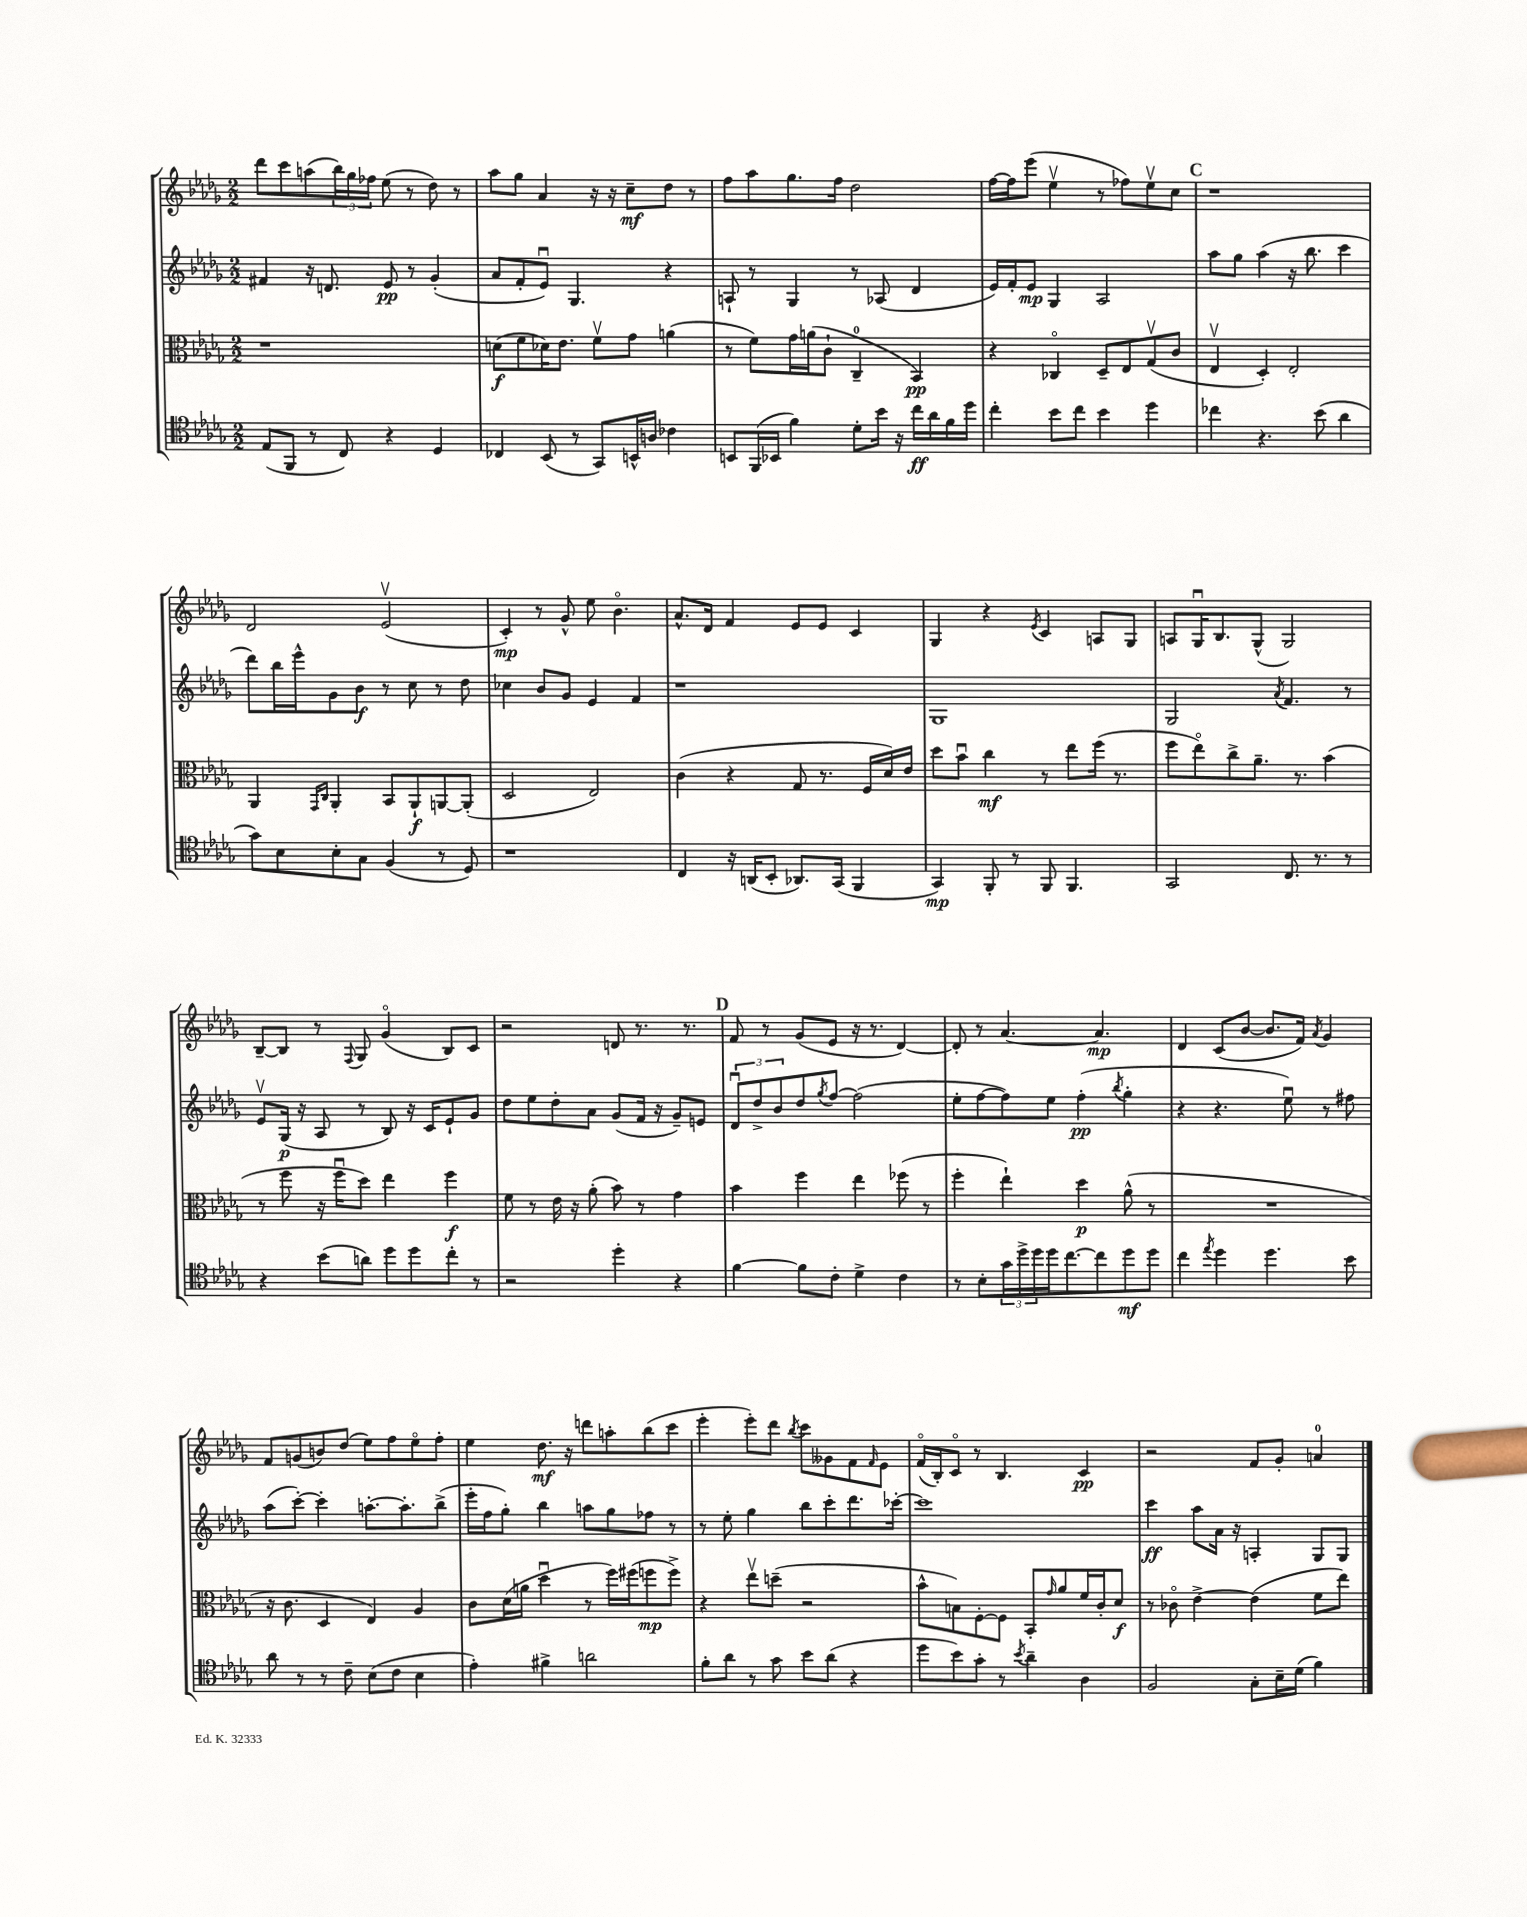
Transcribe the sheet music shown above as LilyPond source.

<<
\new StaffGroup <<
\new Staff = "s0" {
    \clef treble \key des \major \numericTimeSignature \time 2/2
    des'''8 c'''8 a''8( \tuplet 3/2 { bes''16) ges''16 fes''16 } ees''8( r8 des''8) r8 |
    aes''8 ges''8 aes'4 r16 r16 c''8--\mf des''8 r8 |
    f''8 aes''8 ges''8. f''16 des''2 |
    f''16~ f''16 ees'''8( ees''4\upbow r8 fes''8) ees''8\upbow c''8 |
    \mark \markup { \bold "C" } r1 |
    des'2 ees'2\upbow( |
    c'4-.\mp) r8 ges'8-^ ees''8 bes'4.\flageolet |
    aes'8.-^ des'16 f'4 ees'8 ees'8 c'4 |
    ges4 r4 \acciaccatura { ees'8 } c'4 a8 ges8 |
    a8 ges16\downbow bes8. ges8-^( ges2) |
    bes8~-- bes8 r8 \appoggiatura { f8 } ges8 ges'4\flageolet( bes8) c'8 |
    r2 d'8 r8. r8. |
    \mark \markup { \bold "D" } f'8 r8 ges'8( ees'8 r16 r8. des'4~) |
    des'8-. r8 aes'4.~ aes'4.\mp |
    des'4 c'8( bes'8~ bes'8. f'16) \acciaccatura { aes'8 } ges'4 |
    f'8 g'8( b'8) des''8( ees''8) f''8 ees''8\flageolet f''8-. |
    ees''4 des''8.\mf r16 d'''8 a''8-. bes''8( c'''8 |
    ees'''4-. ees'''8-.) des'''8 \acciaccatura { bes''8 } c'''8 geses'8 f'8 \grace { f'16 } ees'8 |
    f'16\flageolet( bes16-.) c'8\flageolet r8 bes4. c'4\pp |
    r2 f'8 ges'8-. a'4-0 \bar "|." |
}
\new Staff = "s1" {
    \clef treble \key des \major \numericTimeSignature \time 2/2
    fis'4 r16 d'8. ees'8\pp r8 ges'4-.( |
    aes'8 f'8-. ees'8\downbow) ges4. r4 |
    a8-! r8 ges4 r8 aes8( des'4 |
    ees'16) f'16-. ees'8\mp ges4 aes2 |
    \mark \markup { \bold "C" } aes''8 ges''8 aes''4( r16 bes''8. c'''4 |
    des'''8) bes''16 ees'''16-^ ges'8 bes'8\f r8 c''8 r8 des''8 |
    ces''4 bes'8 ges'8 ees'4 f'4 |
    r1 |
    ges1 |
    ges2 \acciaccatura { aes'8 } f'4. r8 |
    ees'8\upbow ges16\p( r16 aes8 r8 bes8) r16 c'16 ees'8-! ges'8 |
    des''8 ees''8 des''8-. aes'8 ges'8( f'16 r16 ges'8--) e'8 |
    \mark \markup { \bold "D" } \tuplet 3/2 { des'8\downbow des''8-> bes'8 } des''8 \acciaccatura { ges''8 } f''8~ f''2( |
    ees''8-. f''8~ f''8) ees''8 f''4-.\pp( \acciaccatura { bes''8 } ges''4-. |
    r4 r4. ees''8\downbow) r8 fis''8 |
    aes''8( c'''8~-.) c'''4-. a''8.~-. a''8.-. bes''8->( |
    ees'''16-. f''16 ges''8-.) bes''4 a''8 ges''8 fes''8 r8 |
    r8 ees''8-. ges''4 bes''8 c'''8-. des'''8. ces'''16~-. |
    ces'''1 |
    c'''4\ff aes''8 aes'16 r16 a4-. ges8 ges8 \bar "|." |
}
\new Staff = "s2" {
    \clef alto \key des \major \numericTimeSignature \time 2/2
    r1 |
    d'8\f( f'8 des'16) ees'8. f'8\upbow ges'8 a'4( |
    r8 f'8) ges'16 a'16( c'8-! c4-0-- bes,4\pp) |
    r4 ces4\flageolet des8-- ees8 ges8\upbow( c'8 |
    \mark \markup { \bold "C" } ees4\upbow des4-.) ees2-. |
    aes,4 \grace { ges,16 c16 } aes,4-. bes,8 aes,8-!\f a,8~ a,8-.( |
    des2 ees2) |
    c'4( r4 ges8 r8. f16 des'16) ees'16 |
    des''8 bes'8\downbow c''4\mf r8 ees''8 f''16( r8. |
    f''8 ees''8\flageolet) c''8-> aes'8.-- r8. bes'4( |
    r8 f''8 r16 f''16\downbow des''8) ees''4 f''4\f |
    f'8 r8 ees'16 r16 aes'8-.( bes'8) r8 ges'4 |
    \mark \markup { \bold "D" } bes'4 f''4 ees''4 fes''8( r8 |
    f''4-. ees''4-!) des''4\p aes'8-^( r8 |
    R1 |
    r16 c'8. des4 ees4) aes4 |
    c'8 des'16( a'16 des''4\downbow r8 f''16) fis''16( f''8\mp f''8->) |
    r4 ees''8\upbow d''8--( r2 |
    bes'8-^ b8) f8~-. f8 bes,8-. \grace { ges'16 } aes'8 f'16 c'16-. des'8\f |
    r8 ces'8\flageolet ees'4~-> ees'4( f'8 ees''8) \bar "|." |
}
\new Staff = "s3" {
    \clef tenor \key des \major \numericTimeSignature \time 2/2
    ees8( f,8 r8 c8) r4 des4 |
    ces4 bes,8( r8 ges,8) b,16-^ a16 ces'4 |
    b,8 f,16( bes,16 f'4) des'8-. bes'16 r16 c''16\ff aes'16 f'16 des''16 |
    c''4-. bes'8 c''8 bes'4 des''4 |
    \mark \markup { \bold "C" } ces''4 r4. bes'8( aes'4 |
    ges'8) bes8 bes8-. ges8 f4( r8 des8) |
    r1 |
    c4 r16 a,16( bes,8-. aes,8.) ges,16( f,4 |
    ges,4\mp) f,8-. r8 f,8 f,4. |
    ges,2 c8. r8. r8 |
    r4 bes'8( a'8) des''8 des''8 c''8-. r8 |
    r2 des''4-. r4 |
    \mark \markup { \bold "D" } f'4~ f'8 c'8-. des'4-> c'4 |
    r8 bes8-. \tuplet 3/2 { ges'16 des''16-> des''16 } des''16 c''8.~ c''8 des''8\mf des''8 |
    c''4 \acciaccatura { ees''8 } des''4 des''4. bes'8 |
    aes'8 r8 r8 c'8-- bes8( c'8 bes4 |
    ees'4-.) fis'4-> a'2 |
    f'8-. aes'8 r8 ges'8 bes'8 aes'8( r4 |
    des''8 bes'8) ges'8-. r8 \acciaccatura { bes'8 } aes'4-- aes4 |
    f2 ges8-. bes16-- des'16( f'4) \bar "|." |
}
>>
>>
\layout { \context { \Score \remove "Bar_number_engraver" } }
